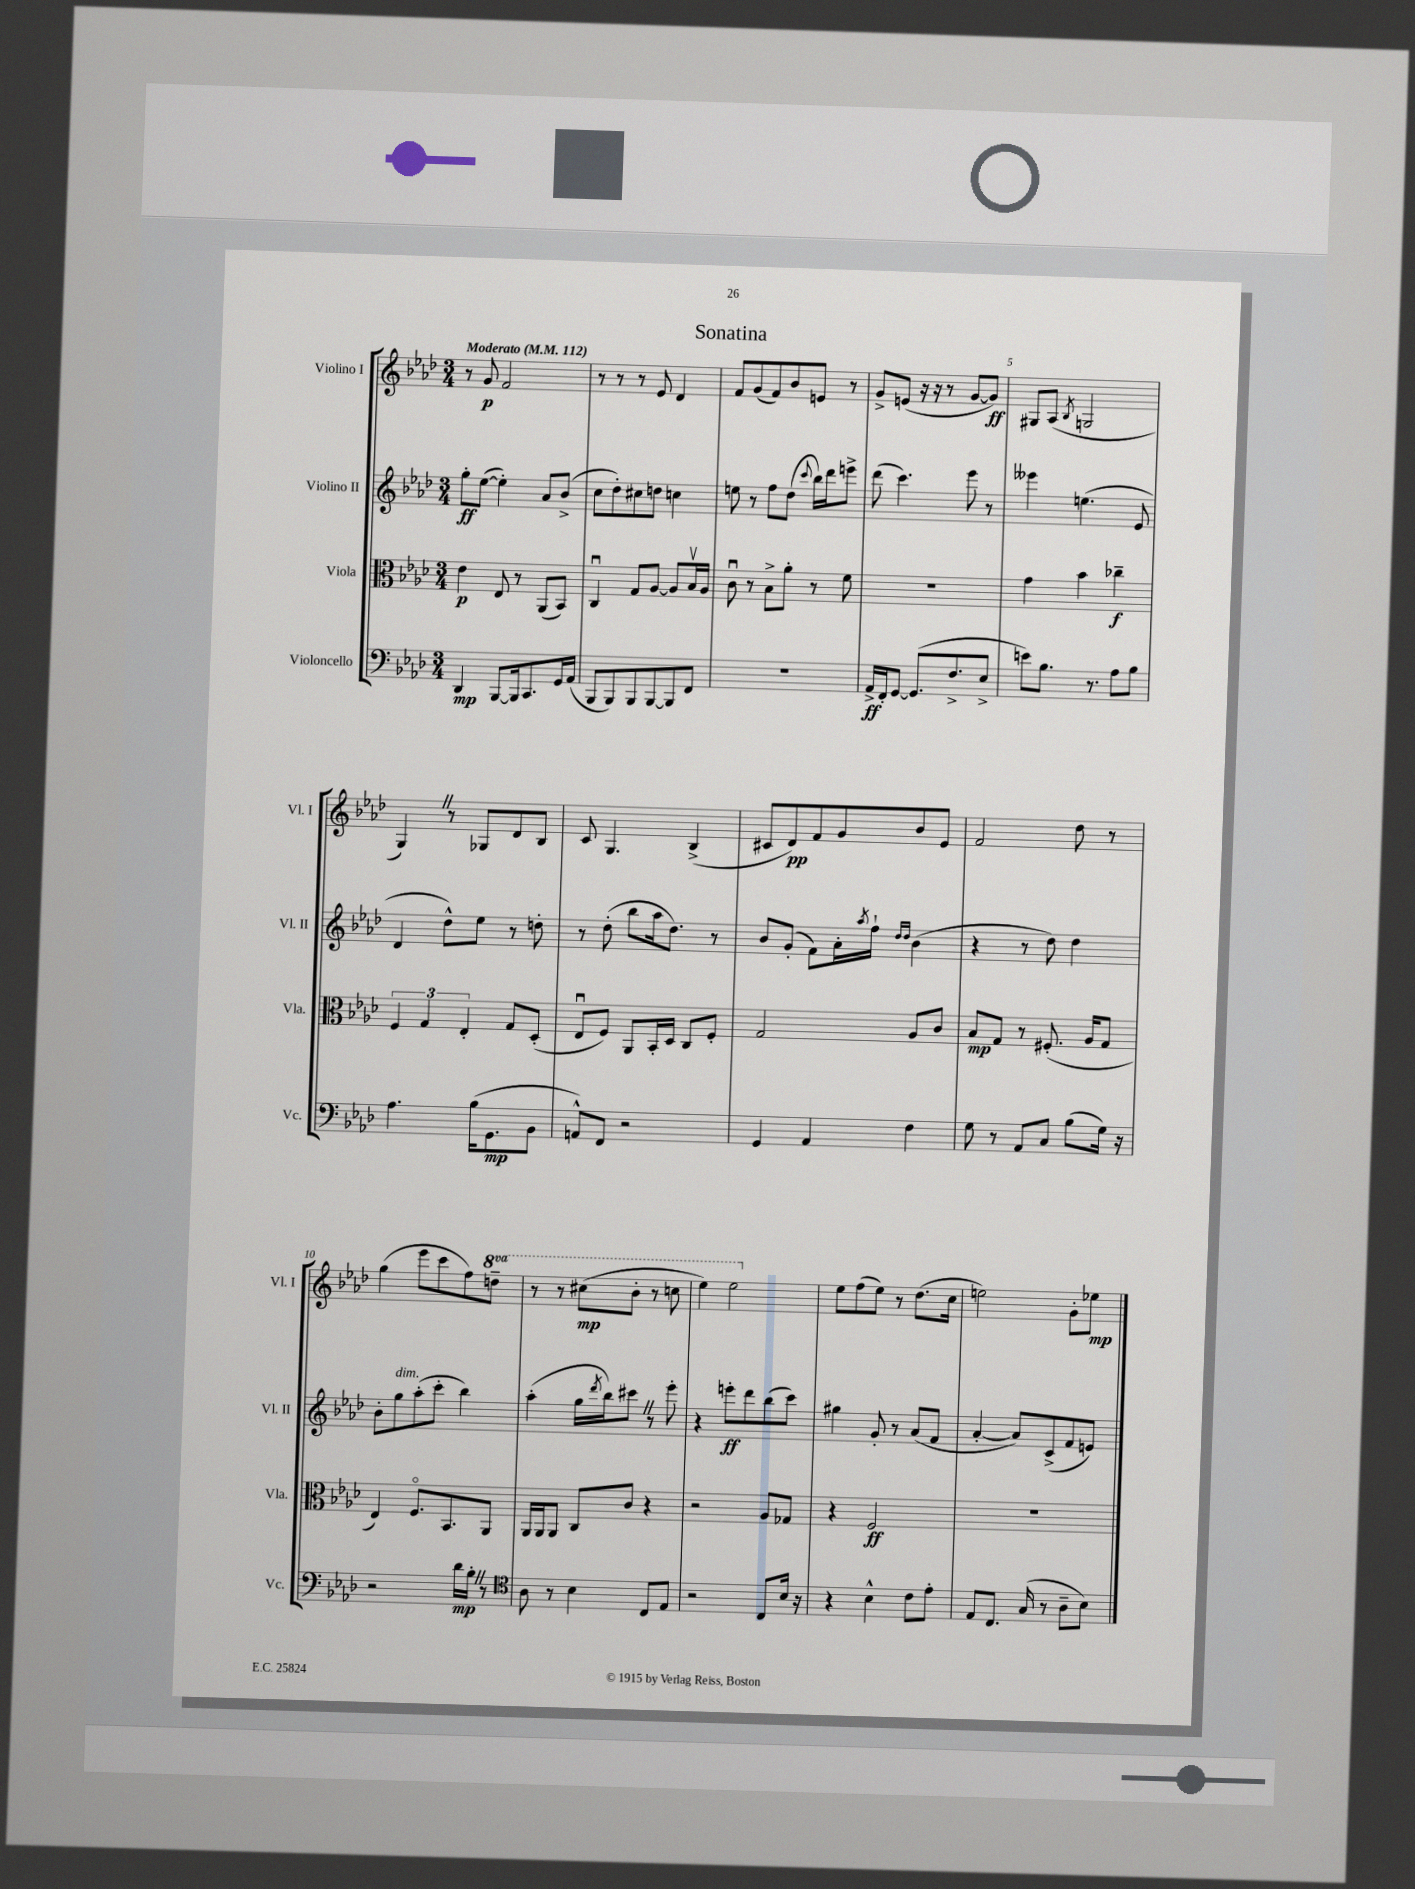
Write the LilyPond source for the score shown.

\header { title = "Sonatina" }
<<
\new StaffGroup <<
\new Staff = "s0" \with { instrumentName = "Violino I" shortInstrumentName = "Vl. I" } {
    \clef treble \key aes \major \numericTimeSignature \time 3/4 \set Staff.ottavationMarkups = #ottavation-simple-ordinals \tempo "Moderato" 4 = 112
    r8 g'8\p f'2 |
    r8 r8 r8 ees'8 des'4 |
    f'8 g'8( f'8) bes'8 e'8 r8 |
    g'8-> e'8( r16 r16 r8 g'8~ g'8\ff) |
    gis8 aes8( \acciaccatura { bes8 } g2 |
    g4) \once \override BreathingSign.text = \markup { \musicglyph "scripts.caesura.straight" } \breathe r8 ges8 des'8 bes8 |
    c'8 g4. bes4->( |
    cis'8 des'8\pp) f'8 g'8 bes'8 ees'8 |
    f'2 des''8 r8 |
    g''4( ees'''8 c'''8 f''8) \ottava #1 d'''8-- |
    r8 r8 cis'''8\mp( bes''8-. r8 c'''8 |
    ees'''4) ees'''2 \ottava #0 |
    ees''8 f''8( ees''8) r8 des''8.( c''16 |
    e''2) g'8-. ees''8\mp \bar "|." |
}
\new Staff = "s1" \with { instrumentName = "Violino II" shortInstrumentName = "Vl. II" } {
    \clef treble \key aes \major \numericTimeSignature \time 3/4
    g''8-.\ff ees''8~( ees''4-.) aes'8 bes'8->( |
    c''8 des''8-.) cis''8 d''8 c''4 |
    e''8 r8 f''8 des''8( \appoggiatura { c'''8 } bes''16) des'''16 e'''8-> |
    des'''8( c'''4.) ees'''8 r8 |
    eeses'''4 e''4.( ees'8 |
    des'4 des''8-^) ees''8 r8 d''8-. |
    r8 des''8-.( bes''8 aes''16 des''8.) r8 |
    bes'8 g'8-.( f'8) aes'16-. \acciaccatura { aes''8 } f''16-! \grace { des''16 des''16 } bes'4( |
    r4 r8 des''8) des''4 |
    bes'8-. g''8^\markup { \italic "dim." } aes''8-.( c'''8-. bes''4) |
    aes''4-.( g''16 \acciaccatura { des'''8 } bes''16) cis'''8 \once \override BreathingSign.text = \markup { \musicglyph "scripts.caesura.straight" } \breathe r8 ees'''8-. |
    r4 e'''8-.\ff des'''8 bes''8( c'''8) |
    gis''4 g'8-. r8 aes'8( f'8 |
    aes'4~-. aes'8) c'8->( f'8 e'8) \bar "|." |
}
\new Staff = "s2" \with { instrumentName = "Viola" shortInstrumentName = "Vla." } {
    \clef alto \key aes \major \numericTimeSignature \time 3/4
    ees'4\p ees8 r8 aes,8( bes,8) |
    c4\downbow g8 aes8~ aes8 bes16\upbow aes16 |
    c'8\downbow r8 bes8-> aes'8-. r8 f'8 |
    R2. |
    g'4 bes'4 ces''4--\f |
    \tuplet 3/2 { f4 g4 ees4-. } g8 des8-.( |
    ees8\downbow f8) aes,8 bes,16-. des16 c8 f8-. |
    g2 aes8 c'8 |
    bes8\mp g8 r8 fis8.-.( aes16 g8 |
    ees4) f8.\flageolet bes,8. aes,8 |
    aes,16 aes,16 aes,8 c8 c'8 r4 |
    r2 aes8 ges8 |
    r4 f2\ff |
    R2. \bar "|." |
}
\new Staff = "s3" \with { instrumentName = "Violoncello" shortInstrumentName = "Vc." } {
    \clef bass \key aes \major \numericTimeSignature \time 3/4
    des,4\mp bes,,8~ bes,,16 c,8. g,16 aes,16( |
    bes,,8 bes,,8) bes,,8 bes,,8~ bes,,8 f,8 |
    R2. |
    aes,16->\ff f,16-. g,8~ g,8.( f8.-> ees8-> |
    e'8) bes8. r8. aes8 bes8 |
    aes4. bes16( g,8.\mp bes,8 |
    a,8-^) f,8 r2 |
    g,4 aes,4 f4 |
    g8 r8 aes,8 c8 bes8( g16) r16 |
    r2 des'16\mp bes16-. \once \override BreathingSign.text = \markup { \musicglyph "scripts.caesura.straight" } \breathe r8 |
    \clef tenor aes8 r8 bes4 c8 ees8 |
    r2 c8 bes16 r16 |
    r4 bes4-^ c'8 ees'8-. |
    ees8 c8. g16( r8 aes8-- bes8) \bar "|." |
}
>>
>>
\layout { \context { \Score \override BarNumber.break-visibility = ##(#f #t #t) barNumberVisibility = #(every-nth-bar-number-visible 5) } }
